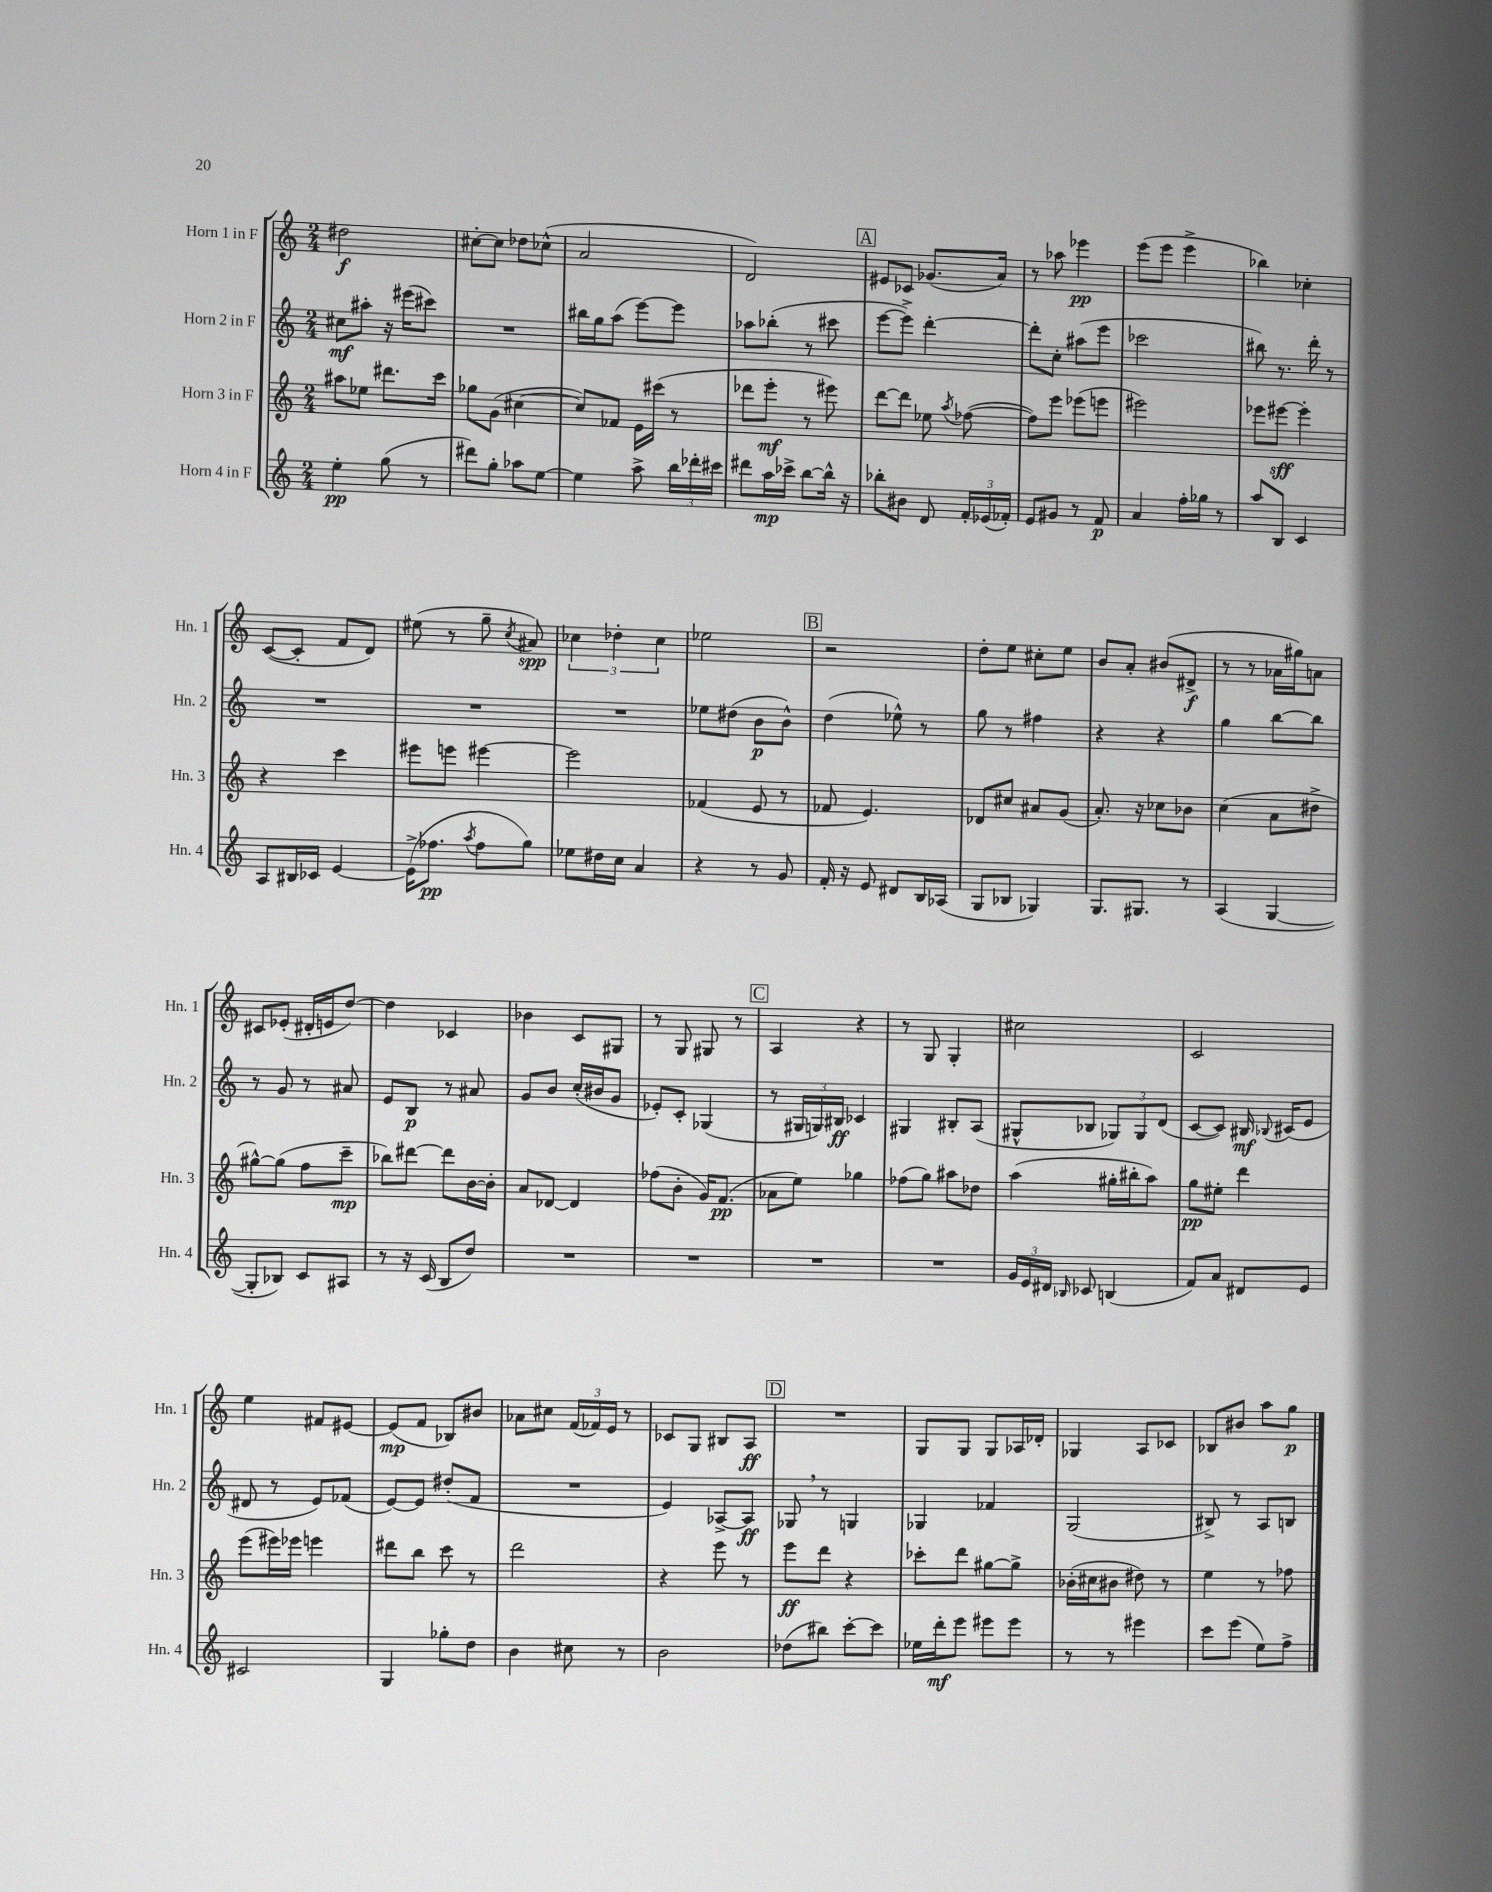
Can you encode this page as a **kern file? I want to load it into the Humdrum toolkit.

**kern	**kern	**kern	**kern
*staff4	*staff3	*staff2	*staff1
*clefG2	*clefG2	*clefG2	*clefG2
*k[]	*k[]	*k[]	*k[]
*M2/4	*M2/4	*M2/4	*M2/4
4ee'\	8aa#\L	8cc#\L	2dd#\
.	8ee-\J	8aa#'\J	.
(8gg\	8.ddd#\L	16r	.
.	.	(16eee#\LK	.
8r	.	8ccc#\J)	.
.	16ccc\Jk	.	.
=	=	=	=
8ddd#\L)	8gg-\L	2r	[8cc#'\L
8gg'\J	(8g\J	.	8cc#\]J
8aa-\L	[4cc#\	.	8dd-\L
[8ee\J	.	.	(8cc-^^\J
=	=	=	=
4ee\]	8cc#/]L)	16bb#\LL	2a/
.	.	16gg\J	.
.	8f-/J	(8aa\J	.
8aa^\	16e\LL	[8eee\L)	.
.	(16ccc#\JJ	.	.
24bb\LL	8r	8eee\]J	.
24ddd-'\	.	.	.
24ccc#\JJ	.	.	.
=	=	=	=
8ddd#\L	8ddd-\L	8aa-\L	2d/)
16aa\L	8eee'\J	(8bb-'\J	.
16ccc-^\JJ	.	.	.
[8bb\L	8r	8r	.
16bb^^\]Jk	8eee#\)	8ccc#\	.
16r	.	.	.
=	=	=	=
8bb-'\L	[8ddd\L	[8eee\L	8e#/L
8b#\J	8ddd\]J	8eee^\]J)	8c-/J
8d/	8ee-\	[4ddd'\	(8.g-/L
.	8qaa/	.	.
24f'/LL	([8ff-\	.	.
(24e-/	.	.	.
.	.	.	16a/Jk)
24f-'/JJ)	.	.	.
=	=	=	=
8e/L	8ff-\]L)	8ddd'\]L	8r
8g#/J	8eee\J	8cc'\J	8aa-\
8r	(8eee-\L	(8aa#\L	4eee-\
8f/	8eee\J	8eee\J	.
=	=	=	=
4a/	2eee#\)	2ccc-\	(8eee\L
.	.	.	8eee\J
16ff'\LL	.	.	4eee^\
16gg-\JJ	.	.	.
8r	.	.	.
=	=	=	=
8aa/L	8eee-\L	8bb#\)	4bb-\)
8B/J	[8eee#\J	8.r	.
4c/	4eee#'\]	.	4cc-'\
.	.	16ddd'\	.
.	.	8r	.
=	=	=	=
8A/L	4r	2r	([8c/L
16B#/L	.	.	8c'/]J
16c-/JJ	.	.	.
[4e/	4ccc\	.	8f/L
.	.	.	8d/J)
=	=	=	=
(16e^\]LK	8eee#\L	2r	(8ee#\
8.ff-\J	.	.	.
.	8eee\J	.	8r
8qaa/	.	.	.
8ff-\L	[4eee#\	.	8gg~\
.	.	.	8qcc/
8gg\J)	.	.	8a#/)
=	=	=	=
8ee-\L	2eee#\]	2r	6cc-\
16dd#\L	.	.	.
.	.	.	6dd-'\
16cc\JJ	.	.	.
4a/	.	.	.
.	.	.	6cc-\
=	=	=	=
4r	(4f-/	8ee-\L	2ee-\
.	.	(8dd#\J	.
8r	8e/	8b\L	.
8g/	8r	8b^^\J)	.
=	=	=	=
16f'/	8f-/	(4dd\	2r
16r	.	.	.
8e/	4.e/)	.	.
8d#/L	.	8ee-^^\)	.
16B/L	.	8r	.
(16A-/JJ	.	.	.
=	=	=	=
8G/L	8d-/L	8gg\	8dd'\L
8B-/J	8cc#/J	8r	8ee\J
4G-/)	8a#/L	4ff#\	8cc#'\L
.	(8g/J	.	8ee\J
=	=	=	=
8.G/L	8.a'/)	4r	8b/L
.	.	.	8a'/J
8.G#/J	16r	.	.
.	8cc-\L	4r	(8b#/L
8r	8b-\J	.	8d#^/J
=	=	=	=
(4A/	(4cc\	4gg\	8r
.	.	.	8r
[4G/	8a\L	[8bb\L	16a-\LL
.	.	.	16gg#\J)
.	8dd#^\J	8bb\]J	8a\J
=	=	=	=
8G'/]L	[8gg#^^\L)	8r	8c#/L
8B-/J)	(8gg#\]J	8g/	(8e-'/J
8c/L	8ff\L	8r	16d#'/LL
.	.	.	16e/J
8A#/J	8ccc~\J	8a#/	[8dd/J)
=	=	=	=
8r	8bb-\L)	8e/L	4dd\]
16r	[8ddd#\J	8B/J	.
(16c/	.	.	.
8B/L	8ddd#\]L	8r	4c-/
8dd/J)	[16b\L	8a#/	.
.	16b'\]JJ	.	.
=	=	=	=
2r	8a/L	8g/L	4b-\
.	[8d-/J	8b/J	.
.	4d-/]	(16cc'/LL	8c/L
.	.	16b#/J	.
.	.	8g/J	8G#/J
=	=	=	=
2r	(8ff-\L	8e-'/L)	8r
.	8b'\J	8c'/J	8G/
.	16g/LK)	(4G-/	8G#/
.	(8.f/J	.	.
.	.	.	8r
=	=	=	=
2r	8a-\L	8r	4A/
.	8ee\J)	24G#/LL	.
.	.	24G/)	.
.	.	24B#/JJ	.
.	4gg-\	4c-/	4r
=	=	=	=
2r	(8ff-\L	4G#/	8r
.	8gg\J)	.	8G/
.	8aa#\L	8B#'/L	4G'/
.	8dd-\J	(8A/J	.
=	=	=	=
24g/LL	(4aa\	8G#^^/L	2cc#\
24e/	.	.	.
24d#/JJ	.	.	.
16qqB-/	.	.	.
8c-/	.	8B-/J	.
(4B/	16gg#'\LL	12G-/L)	.
.	16bb#'\J	.	.
.	.	12G-/	.
.	8aa\J)	.	.
.	.	(12d/J	.
=	=	=	=
8f/L)	8gg\L	[8c/L	2c/
8a/J	8ee#'\J	8c/]J)	.
8d#/L	4ddd\	16B#/	.
.	.	8qqB-/	.
.	.	(16c#/LK	.
8e/J	.	8e/J	.
=	=	=	=
2c#/	(8eee\L	8d#/	4ee\
.	16eee#\L)	8r	.
.	16eee-\JJ	.	.
.	4eee\	8e/L)	8f#/L
.	.	(8f-/J	[8e#/J
=	=	=	=
4G/	8ddd#\L	[8e/L)	(8e#/]L
.	8bb\J	8e/]J	8f/J
8gg-'\L	8ccc\	(8dd#'/L	8B-/L)
8dd\J	8r	8f/J	8b#/J
=	=	=	=
4b\	2ddd\	2r	8a-\L
.	.	.	8cc#\J
8cc#\	.	.	(24f/LL
.	.	.	24f-/)
.	.	.	24e/JJ
8r	.	.	8r
=	=	=	=
2b\	4r	4e/)	8c-/L
.	.	.	8G/J
.	8eee\	[8A-^/L	8B#/L
.	8r	8A-/]J	8A/J
=	=	=	=
(8dd-\L	8eee\L	8G-/	2r
8bb#\J)	8ddd\J	8r	.
[8ccc'\L	4r	4G/	.
8ccc\]J	.	.	.
=	=	=	=
16ee-\LL	8ccc-'\L	4G-/	8G/L
16ddd'\J	.	.	.
8eee\J	8ddd\J	.	8G/J
8eee#\L	[8gg#\L	4f-/	8G/L
8eee#\J	8gg#^\]J	.	16A-/L
.	.	.	16d-'/JJ
=	=	=	=
8r	(16b-'\LL	(2G/	4G-/
.	16cc#\J	.	.
8r	8b#\J	.	.
4eee#\	8dd#\)	.	8A/L
.	8r	.	8c-/J
=	=	=	=
8ccc\L	4ee\	8B#^/)	8B-/L
(8eee\J	.	8r	8b#/J
8ee\L)	8r	8A/L	8aa\L
8ff^\J	8ff-\	8B/J	8gg\J
==	==	==	==
*-	*-	*-	*-
